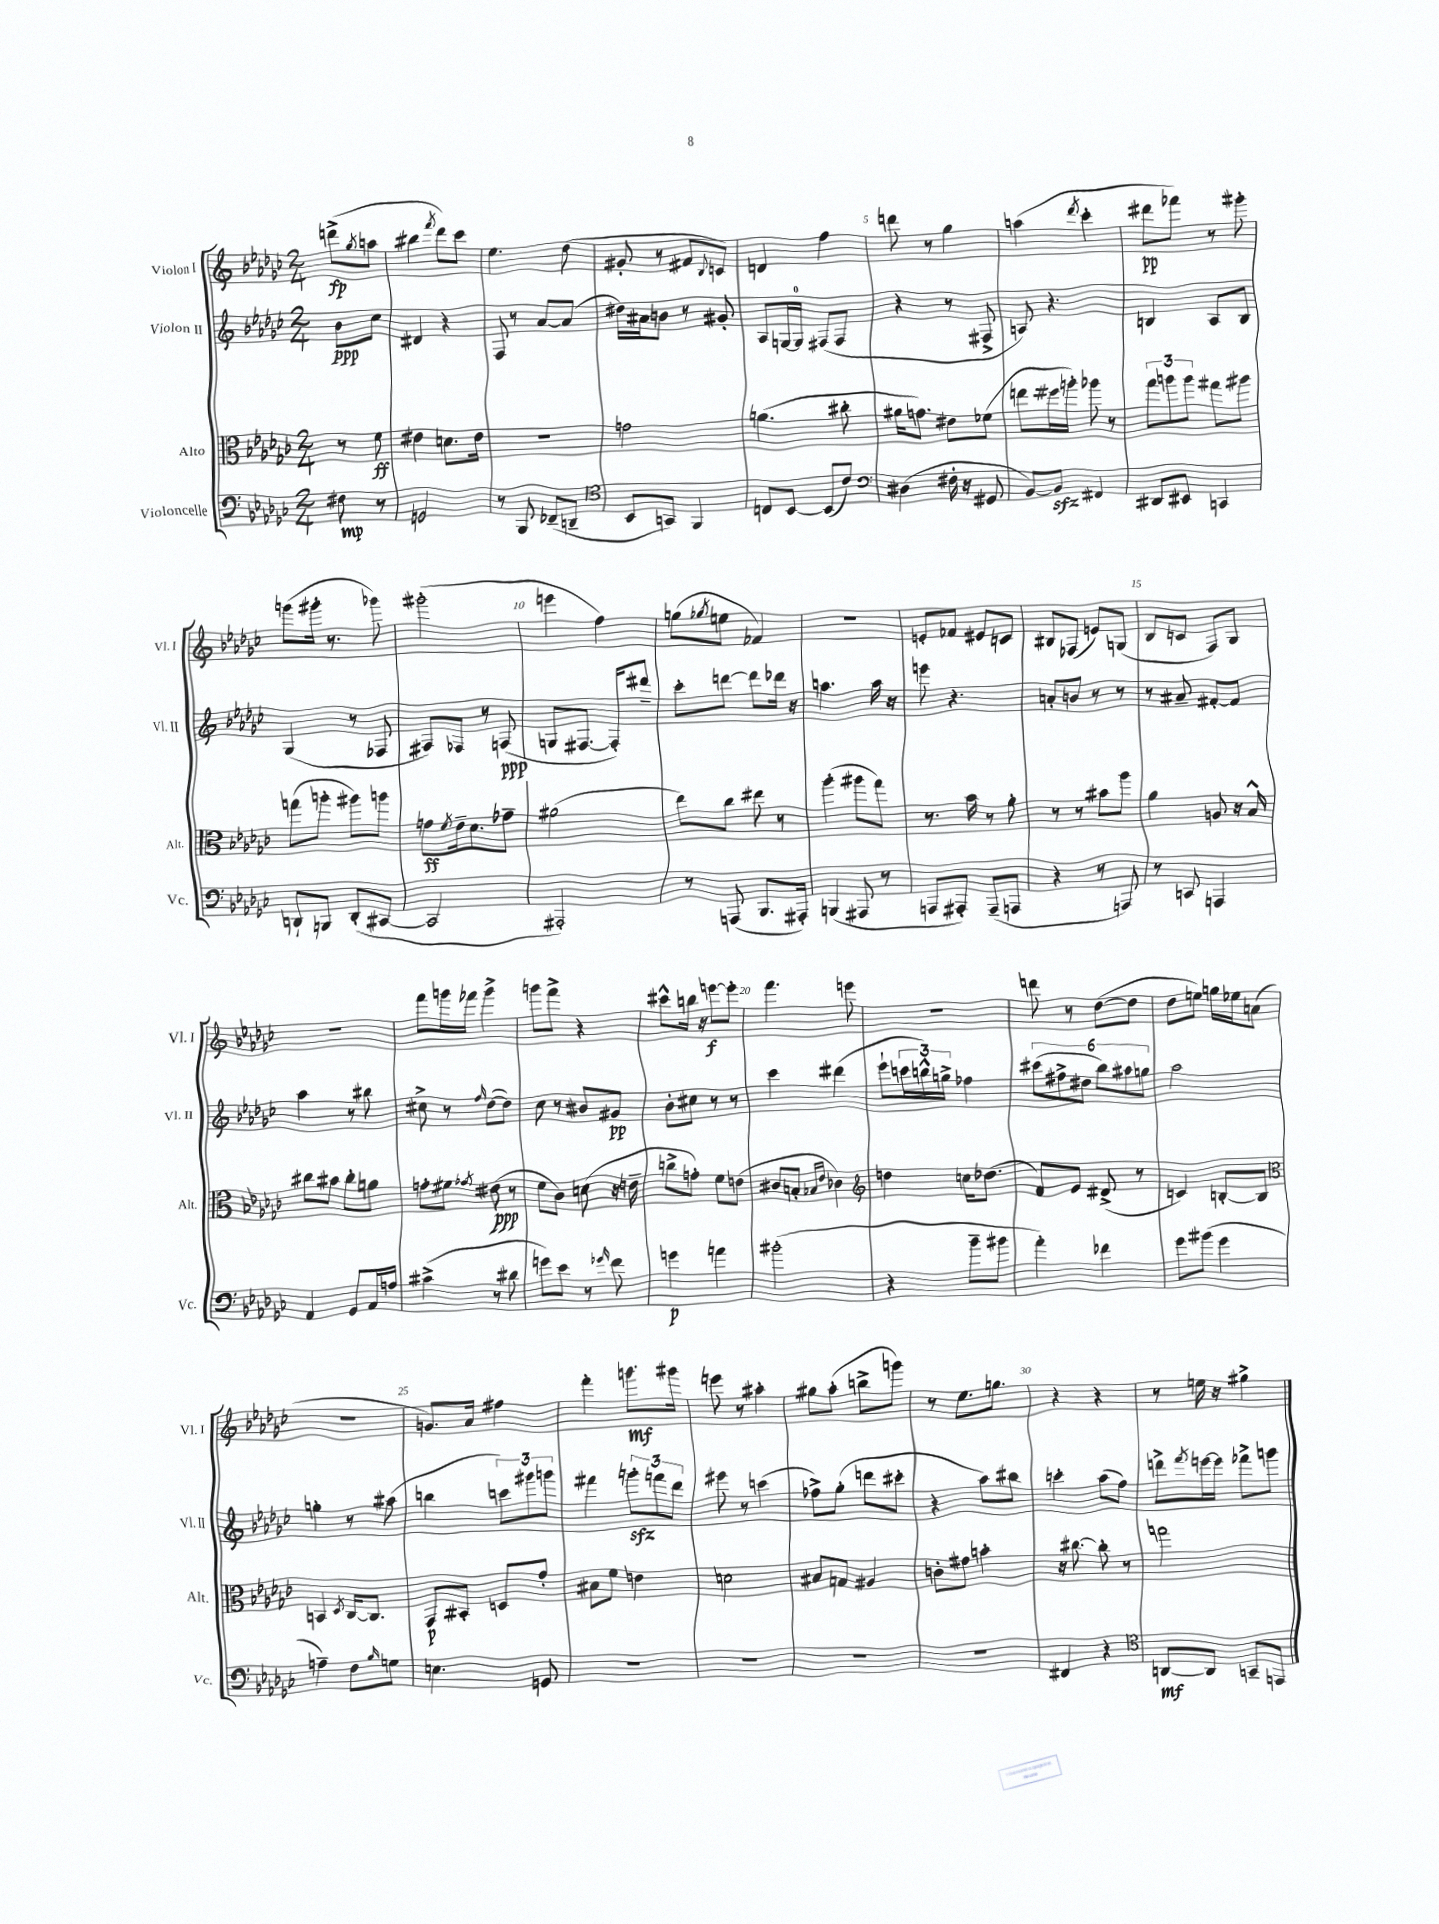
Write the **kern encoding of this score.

**kern	**dynam	**kern	**dynam	**kern	**dynam	**kern	**dynam
*part4	*part4	*part3	*part3	*part2	*part2	*part1	*part1
*staff4	*staff4	*staff3	*staff3	*staff2	*staff2	*staff1	*staff1
*I"Violoncelle	*	*I"Alto	*	*I"Violon II	*	*I"Violon I	*
*I'Vc.	*	*I'Alt.	*	*I'Vl. II	*	*I'Vl. I	*
*clefF4	*	*clefC3	*	*clefG2	*	*clefG2	*
*k[b-e-a-d-g-c-]	*	*k[b-e-a-d-g-c-]	*	*k[b-e-a-d-g-c-]	*	*k[b-e-a-d-g-c-]	*
*M2/4	*	*M2/4	*	*M2/4	*	*M2/4	*
=	=	=	=	=	=	=	=
8F#X\	mp	8r	.	8b-\L	ppp	(8dddn^\L	fp
.	.	.	.	.	.	8qgg-/	.
8r	.	8f\	ff	8cc-\J	.	8aan\J	.
=1	=1	=1	=1	=1	=1	=1	=1
2GGn/	.	4e#X\	.	4d#X/	.	4bb#X\	.
.	.	.	.	.	.	8qfff/	.
.	.	8.dn\L	.	4r	.	8ddd-\L)	.
.	.	.	.	.	.	8ccc-\J	.
.	.	16e#\Jk	.	.	.	.	.
=2	=2	=2	=2	=2	=2	=2	=2
8r	.	2r	.	8F/	.	4.ee-\	.
8BBB-/	.	.	.	8r	.	.	.
(8FF-X~/L	.	.	.	[8a-/L	.	.	.
8DDn~/J	.	.	.	(8a-/J]	.	(8dd-\	.
=3	=3	=3	=3	=3	=3	=3	=3
*clefC4	*	*	*	*	*	*	*
8BB-/L	.	2gn\	.	16dd#X\LL)	.	8g#X'/	.
.	.	.	.	16a#X\J	.	.	.
8GGn/J)	.	.	.	8bn\J	.	8r	.
4FF/	.	.	.	8r	.	8f#X/L	.
.	.	.	.	.	.	8qqB-/	.
.	.	.	.	8g#X'/	.	8cn/J)	.
=4	=4	=4	=4	=4	=4	=4	=4
8Cn/L	.	(4.an\	.	8A-/L	.	4dn/	.
[8BB-/J	.	.	.	[16Gn/L	.	.	.
.	.	.	.	16G/JJ]	.	.	.
(8BB-/L]	.	.	.	(8F#X/L	.	4ff\	.
8c-/J)	.	8cc#X'\	.	8F#/J	.	.	.
=5	=5	=5	=5	=5	=5	=5	=5
*clefF4	*	*	*	*	*	*	*
(4D#X\	.	16a#X\KL	.	4r	.	8dddn\	.
.	.	8.gn\J)	.	.	.	.	.
.	.	.	.	.	.	8r	.
16F#X'\	.	8e#X\L	.	8r	.	4gg-\	.
16r	.	.	.	.	.	.	.
8GG#X/	.	(8f-X\J	.	8F#X^/	.	.	.
=6	=6	=6	=6	=6	=6	=6	=6
[8BB-/L)	.	8een\L	.	8An/)	.	(4aan\	.
8BB-zz/J]	.	16ff#X\L	.	4.r	.	.	.
.	.	16aan'\JJ)	.	.	.	.	.
.	.	.	.	.	.	8qddd-/	.
4FF#X/	.	8aa-X\	.	.	.	4ccc-'\	.
.	.	8r	.	.	.	.	.
=7	=7	=7	=7	=7	=7	=7	=7
8DD#X/L	.	12gg-\L	.	4Bn/	.	8ddd#X\L	pp
.	.	12aan\	.	.	.	.	.
8EE#X/J	.	.	.	.	.	8fff-X\J)	.
.	.	12aa\J	.	.	.	.	.
4CCn/	.	8gg#X\L	.	8A-/L	.	8r	.
.	.	8aa#X\J	.	8B/J	.	8ggg#X'\	.
!!LO:LB:g=z
=8	=8	=8	=8	=8	=8	=8	=8
8DDn`/L	.	(8ggn\L	.	(4G-/	.	(8gggn\L	.
8BBBn/J	.	8aan'\J	.	.	.	16ggg#X'\Jk	.
.	.	.	.	.	.	8.r	.
(8DD'/L	.	8aa#X\L)	.	8r	.	.	.
[8CC#X/J	.	8aan\J	.	8F-X/	.	8ggg-X\)	.
=9	=9	=9	=9	=9	=9	=9	=9
2CC#/]	.	8gn\L	ff	8F#X/L)	.	(2ggg#X'\	.
.	.	8qf/	.	.	.	.	.
.	.	16e-~\k	.	8F-X/J	.	.	.
.	.	8.d-\	.	.	.	.	.
.	.	.	.	8r	.	.	.
.	.	8g-X~\J	.	(8Fn/	ppp	.	.
=10	=10	=10	=10	=10	=10	=10	=10
2AAA#X'/)	.	(2a#X\	.	8Gn/L	.	4eeen\	.
.	.	.	.	[8.F#X/J	.	.	.
.	.	.	.	.	.	4ff\)	.
.	.	.	.	16F#'/KL])	.	.	.
.	.	.	.	8ddd#X~/J	.	.	.
=11	=11	=11	=11	=11	=11	=11	=11
8r	.	8ee-\L)	.	8ccc-'\L	.	(8ggn\L	.
.	.	.	.	.	.	8qgg-X/	.
(8AAAn/	.	8cc-\J	.	[8dddn\J	.	8een\J	.
8.BBB-/L	.	8ee#X\	.	8ddd\L]	.	4f-X/)	.
.	.	8r	.	16ddd-X\Jk	.	.	.
16AAA#X'/Jk)	.	.	.	16r	.	.	.
=12	=12	=12	=12	=12	=12	=12	=12
(4BBBn/	.	(4aa-'\	.	4.aan\	.	2r	.
8AAA#X/	.	8aa#X\L	.	.	.	.	.
8r	.	8gg-\J)	.	16aa\	.	.	.
.	.	.	.	16r	.	.	.
=13	=13	=13	=13	=13	=13	=13	=13
8AAAn/L	.	8.r	.	8eeen\	.	8en'/L	.
8AAA#X'/J)	.	.	.	4.r	.	8f-X/J	.
.	.	16b-\	.	.	.	.	.
(8AAA#~/L	.	8r	.	.	.	8e#X/L	.
8AAAn/J	.	8a-'\	.	.	.	8cn/J	.
=14	=14	=14	=14	=14	=14	=14	=14
4r	.	8r	.	8an'/L	.	8B#X/L	.
.	.	8r	.	8bn/J	.	(8F-X/J	.
8r	.	8b#X\L	.	8r	.	8en/L)	.
8AAAn/)	.	8aa-\J	.	8r	.	(8Gn/J	.
=15	=15	=15	=15	=15	=15	=15	=15
8r	.	4a-\	.	8r	.	8B-/L	.
8CCn/	.	.	.	8a#X~/	.	8cn/J	.
4AAAn/	.	8An/	.	[8f#X'/L	.	8F/L)	.
.	.	16r	.	8f#/J]	.	8G-/J	.
.	.	16B-^^/	.	.	.	.	.
!!LO:LB:g=z
=16	=16	=16	=16	=16	=16	=16	=16
4AA-/	.	8cc#X\L	.	4aa-\	.	2r	.
.	.	8b#X\J	.	.	.	.	.
8GG-/L	.	8cc#'\L	.	8r	.	.	.
16AA-/L	.	8an\J	.	8bb#X\	.	.	.
16An/JJ	.	.	.	.	.	.	.
=17	=17	=17	=17	=17	=17	=17	=17
(4c#X^\	.	8gn'\L	.	8cc#X^\	.	8fff\L	.
.	.	8f#X\J	.	8r	.	16gggn\L	.
.	.	.	.	.	.	16fff-X\JJ	.
.	.	8qg-X/	.	16qqff/	.	.	.
8r	.	(8e#X\	ppp	([8dd-\L	.	4ggg^\	.
8d#X\	.	8r	.	8dd-\J])	.	.	.
=18	=18	=18	=18	=18	=18	=18	=18
8gn\L)	.	8f\L	.	8cc-\	.	8gggn\L	.
8e-\J	.	8c-\J)	.	8r	.	8fff^\J	.
8r	.	(8dn\	.	8b#X/L	.	4r	.
16qqg-X/	.	.	.	.	.	.	.
8f\	.	16r	.	8g#X/J	pp	.	.
.	.	16en~\	.	.	.	.	.
=19	=19	=19	=19	=19	=19	=19	=19
4gn\	p	8ccn^\L	.	8b-'\L	.	8ccc#X^^\L	.
.	.	8gn'\J)	.	8cc#X\J	.	16bbn\Jk	.
.	.	.	.	.	.	16r	.
4an\	.	8f\L	.	8r	.	[8eeen\L	f
.	.	(8en\J	.	8r	.	8eee'\J]	.
=20	=20	=20	=20	=20	=20	=20	=20
(2b#X'\	.	8c#X/L	.	4ccc-\	.	4.fff\	.
.	.	8Bn'/J	.	.	.	.	.
.	.	16qqB-X/LL	.	.	.	.	.
.	.	16qqe-/JJ	.	.	.	.	.
.	.	4c-X\)	.	(4ddd#X\	.	.	.
.	.	.	.	.	.	8eeen\	.
=21	=21	=21	=21	=21	=21	=21	=21
*	*	*clefG2	*	*	*	*	*
4r	.	4ddn\	.	8eee-`\L	.	2r	.
.	.	.	.	24cccn\L	.	.	.
.	.	.	.	24bbn^^\)	.	.	.
.	.	.	.	24ggn^\JJ	.	.	.
8b-~\L	.	16ccn\KL	.	4ff-X\	.	.	.
.	.	(8.dd-X\J	.	.	.	.	.
8b#X\J	.	.	.	.	.	.	.
=22	=22	=22	=22	=22	=22	=22	=22
4a-'\)	.	8f/L)	.	(12ccc#X\L	.	8dddn\	.
.	.	.	.	12ff#X^\	.	.	.
.	.	8e-/J	.	.	.	8r	.
.	.	.	.	12dd#X\J	.	.	.
4f-X\	.	(8d#X^/	.	12bb-\L)	.	([8dd-\L	.
.	.	.	.	12aa#X\	.	.	.
.	.	8r	.	.	.	8dd-\J]	.
.	.	.	.	12ggn\J	.	.	.
=23	=23	=23	=23	=23	=23	=23	=23
8g-\L	.	4cn/)	.	2aa-\	.	8dd-\L	.
(8b#X\J	.	.	.	.	.	8een\J)	.
4g-\	.	[8Bn'/L	.	.	.	16ggn\LL	.
.	.	.	.	.	.	16ee-X\J	.
.	.	8B/J]	.	.	.	(8an\J	.
!!LO:LB:g=z
=24	=24	=24	=24	=24	=24	=24	=24
*	*	*clefC3	*	*	*	*	*
4An~\)	.	4BBn/	.	4ggn'\	.	2r	.
.	.	8qD-/	.	.	.	.	.
8F\L	.	[16C-/KL	.	8r	.	.	.
.	.	8.C-/J]	.	.	.	.	.
16qqB-/	.	.	.	.	.	.	.
8Gn\J	.	.	.	(8aa#X\	.	.	.
=25	=25	=25	=25	=25	=25	=25	=25
4.En\	.	8GG-/L	p	4bbn\	.	8.gn/L)	.
.	.	8BB#X'/J	.	.	.	.	.
.	.	.	.	.	.	16a-/Jk	.
.	.	8Dn/L	.	12cccn\L)	.	4ff#X\	.
.	.	.	.	12ggg#X\	.	.	.
8GGn/	.	8g-'/J	.	.	.	.	.
.	.	.	.	12gggn\J	.	.	.
=26	=26	=26	=26	=26	=26	=26	=26
2r	.	8B#X\L	.	4fff#X\	.	4fff'\	.
.	.	8f\J	.	.	.	.	.
.	.	4en\	.	12gggnzz'\L	.	8.gggn\L	mf
.	.	.	.	12fffn\	.	.	.
.	.	.	.	12ddd-\J	.	.	.
.	.	.	.	.	.	16ggg#X\Jk	.
=27	=27	=27	=27	=27	=27	=27	=27
2r	.	2dn\	.	8eee#X\	.	8eeen\	.
.	.	.	.	8r	.	8r	.
.	.	.	.	(4cccn\	.	4aa#X'\	.
=28	=28	=28	=28	=28	=28	=28	=28
2r	.	8B#X/L	.	8ff-X^\L)	.	8gg#X\L	.
.	.	8Gn/J	.	(8gg-'\J	.	(8aa-'\J	.
.	.	4A#X/	.	8dddn\L	.	8bbn^\L	.
.	.	.	.	8ccc#X'\J	.	8gggn\J)	.
=29	=29	=29	=29	=29	=29	=29	=29
2r	.	8cn'\L	.	4r	.	8r	.
.	.	8g#X\J	.	.	.	8.ee-\L	.
.	.	4bn'\	.	8aa-\L)	.	.	.
.	.	.	.	.	.	8.ggn\J	.
.	.	.	.	8bb#X\J	.	.	.
=30	=30	=30	=30	=30	=30	=30	=30
4FF#X/	.	16r	.	4cccn'\	.	4r	.
.	.	[8.cc#X\	.	.	.	.	.
4r	.	8cc#'\]	.	(8aa-\L	.	4r	.
.	.	8r	.	8ff\J)	.	.	.
=31	=31	=31	=31	=31	=31	=31	=31
*clefC4	*	*	*	*	*	*	*
[8AAn/L	mf	2ggn\	.	8dddn^\L	.	8r	.
.	.	.	.	8qfff/	.	.	.
8AA/J]	.	.	.	[16eeen\L	.	16een\	.
.	.	.	.	16eee\JJ]	.	16r	.
8GGn~/L	.	.	.	8fff-X^\L	.	4gg#X^\	.
8EEn/J	.	.	.	8gggn\J	.	.	.
==	==	==	==	==	==	==	==
*-	*-	*-	*-	*-	*-	*-	*-
